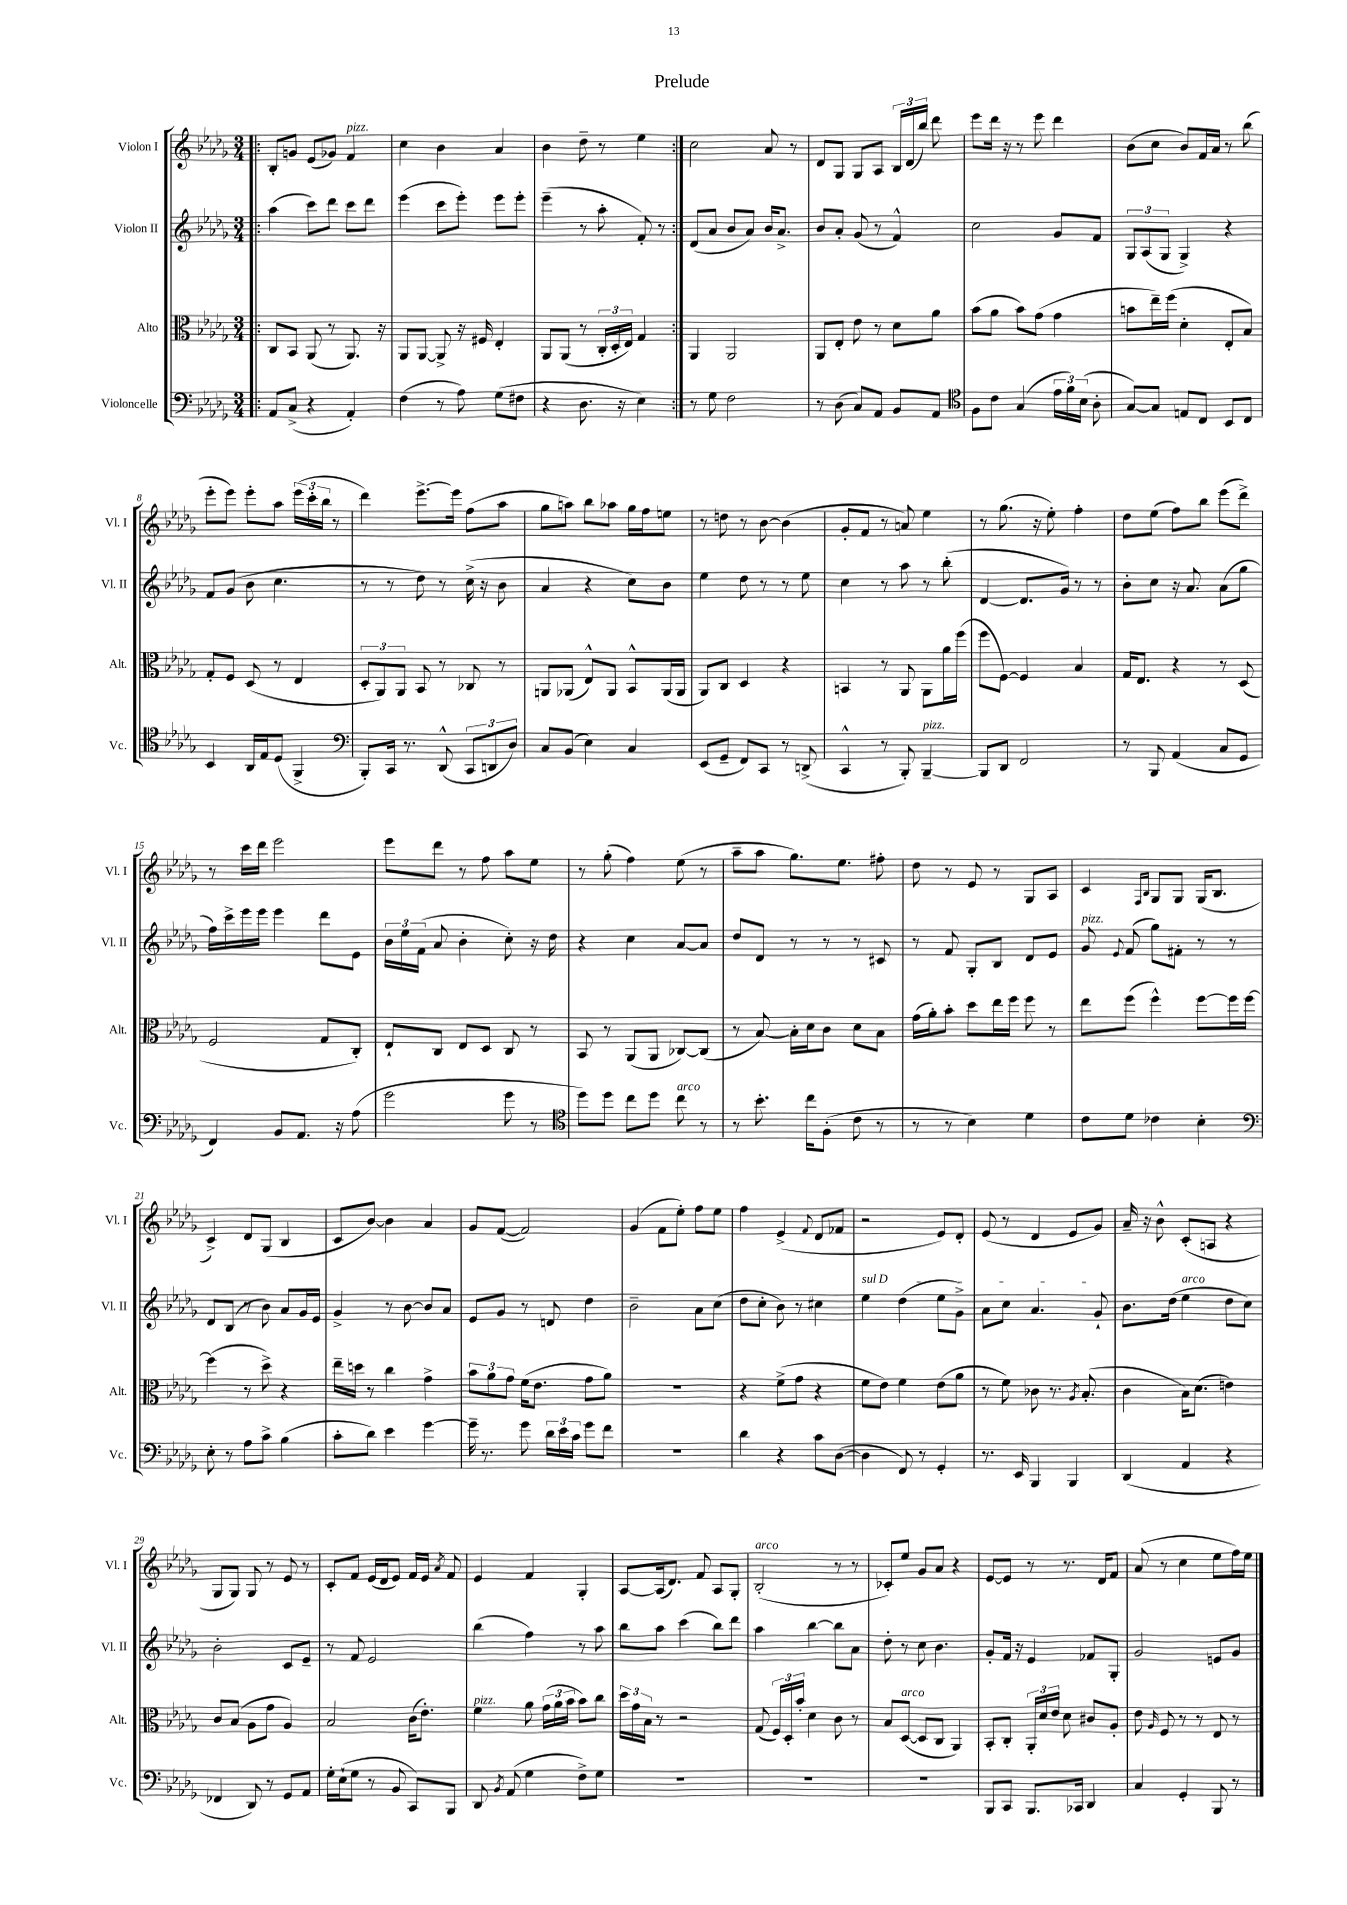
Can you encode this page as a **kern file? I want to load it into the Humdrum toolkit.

**kern	**kern	**kern	**kern
*part4	*part3	*part2	*part1
*staff4	*staff3	*staff2	*staff1
*I"Violoncelle	*I"Alto	*I"Violon II	*I"Violon I
*I'Vc.	*I'Alt.	*I'Vl. II	*I'Vl. I
*clefF4	*clefC3	*clefG2	*clefG2
*k[b-e-a-d-g-]	*k[b-e-a-d-g-]	*k[b-e-a-d-g-]	*k[b-e-a-d-g-]
*M3/4	*M3/4	*M3/4	*M3/4
=1!|:	=1!|:	=1!|:	=1!|:
8AA-/L	8C/L	(4aa-\	8B-'/L
(8C^/J	8BB-/J	.	8gn/J
4r	(8AA-/	8ccc\L)	(8e-/L
.	8r	8ddd-\J	8g-X/J)
!	!	!	!LO:TX:a:i:t=pizz.
4AA-'/)	8.AA-/)	8ccc\L	4f/
.	.	8ddd-\J	.
.	16r	.	.
=2	=2	=2	=2
(4F\	8AA-/L	(4eee-\	4cc\
.	[8AA-/J	.	.
8r	8AA-^/]	8ccc\L	4b-\
8A-\)	16r	8eee-'\J)	.
.	16F#X/	.	.
(8G-\L	4E-'/	8eee-\L	4a-/
8F#X\J	.	8eee-'\J	.
=3	=3	=3	=3
4r	8AA-/L	(4eee-~\	4b-\
.	(8AA-/J	.	.
8.D-\	8r	8r	8dd-~\
.	24C'/LL	8aa-'\	8r
.	24D-'/	.	.
16r	.	.	.
.	24E-/JJ)	.	.
4E-\)	4G-/	8f'/)	4ee-\
.	.	8r	.
=4:|!	=4:|!	=4:|!	=4:|!
8r	4AA-/	(8d-/L	2cc\
8G-\	.	8a-/J	.
2F\	2AA-/	8b-/L	.
.	.	8a-/J)	.
.	.	16b-/KL	8a-/
.	.	8.a-^/J	.
.	.	.	8r
=5	=5	=5	=5
8r	8AA-/L	8b-/L	8d-/L
(8D-\	8E-'/J	8a-'/J	8G-/J
8C/L)	8e-\	(8g-/	8G-/L
8AA-/J	8r	8r	8A-/J
8BB-/L	8d-\L	4f^^/)	24B-/LL
.	.	.	(24d-/
.	.	.	24bb-/JJ)
8AA-/J	8a-\J	.	8ddd-\
=6	=6	=6	=6
*clefC4	*	*	*
8F\L	(8b-\L	2cc\	8eee-\L
8c\J	8a-\J	.	16ddd-\Jk
.	.	.	16r
(4G-/	8b-\L)	.	8r
.	(8g-\J	.	8eee-\
24e-\LL	4g-\	8g-/L	4ddd-\
24f\)	.	.	.
(24B-\JJ	.	.	.
8A-'\	.	8f/J	.
=7	=7	=7	=7
[8G-/L)	8bn\L	12G-/L	(8b-\L
.	.	(12A-/	.
8G-/J]	16ee-~\L)	.	8cc\J
.	.	12G-/J	.
.	(16ff\JJ	.	.
8En/L	4d-'\	4G-^/)	8b-/L)
8C/J	.	.	16f/L
.	.	.	16a-/JJ
8BB-/L	8E-'/L	4r	8r
8C/J	8B-/J)	.	(8bb-\
!!LO:LB:g=z
=8	=8	=8	=8
4BB-/	8G-'/L	8f/L	8eee-'\L
.	8F/J	(8g-/J	8eee-\J)
16AA-/LL	(8D-/	8b-\	8eee-'\L
16E-/J	.	.	.
(8D-/J	8r	4.cc\	8aa-\J
4FF^/	4E-/	.	(24eee-\LL
.	.	.	24ccc'\
.	.	.	24bb-\JJ
.	.	.	8r
=9	=9	=9	=9
*clefF4	*	*	*
8BBB-'/L)	12D-'/L	8r	4ddd-\)
.	12AA-/)	.	.
16CC/Jk	.	8r	.
.	12AA-/J	.	.
8.r	.	.	.
.	8BB-/	8dd-\)	[8.eee-^\L
(8DD-^^/	8r	8r	.
.	.	.	16eee-\Jk]
12CC/L	8C-X/	(16cc^\	(8ff\L
.	.	16r	.
12DDn/	.	.	.
.	8r	8b-\	8aa-\J
12D-/J)	.	.	.
=10	=10	=10	=10
8C/L	8AAn/L	4a-/	8gg-\L
(8BB-/J	(8AA-X/J	.	8aan\J)
4E-\)	8E-^^/L)	4r	8bb-\L
.	8AA-/J	.	8aa-X\J
4C/	8BB-^^/L	8cc\L)	16gg-\LL
.	.	.	16ff\J
.	(16AA-/L	8b-\J	8een\J
.	16AA-/JJ	.	.
=11	=11	=11	=11
(8EE-/L	8AA-/L)	4ee-\	8r
8GG-~/J	8C/J	.	8ddn\
8FF/L)	4D-/	8dd-\	8r
8CC/J	.	8r	[8b-\
8r	4r	8r	(4b-\]
(8DDn^/	.	8ee-\	.
=12	=12	=12	=12
4CC^^/	4BBn/	4cc\	8g-'/L
.	.	.	8f/J
8r	8r	8r	8r
8BBB-'/)	8AA-/	8aa-\	8an/)
!LO:TX:a:i:t=pizz.	!	!	!
[4BBB-~/	8AA-\L	8r	4ee-\
.	16a-\L	(8bb-'\	.
.	(16ff\JJ	.	.
=13	=13	=13	=13
8BBB-/L]	8ff\L	[4d-/	8r
8DD-/J	[8F\J)	.	(8.gg-\
2FF/	4F/]	8.d-/L]	.
.	.	.	16r
.	.	.	8ee-'\)
.	.	16g-/Jk)	.
.	4B-/	8r	4ff'\
.	.	8r	.
=14	=14	=14	=14
8r	16G-/KL	8b-'\L	8dd-\L
.	8.E-/J	.	.
8BBB-/	.	8cc\J	(8ee-\J
(4AA-/	4r	16r	8ff\L)
.	.	8.a-/	.
.	.	.	8bb-\J
8C/L	8r	(8a-\L	(8eee-\L
8GG-/J	(8D-/	8gg-\J	8ddd-^\J)
!!LO:LB:g=z
=15	=15	=15	=15
4FF/)	2F/	16ff\LL)	8r
.	.	16ccc^\	.
.	.	16eee-\	16ccc\LL
.	.	16eee-\JJ	16ddd-\JJ
8BB-/L	.	4eee-\	2eee-\
8.AA-/J	.	.	.
.	8G-/L	8ddd-\L	.
16r	.	.	.
(8A-\	8C'/J)	8e-\J	.
=16	=16	=16	=16
2g-\	8E-`/L	24b-\LL	8eee-\L
.	.	24ee-\	.
.	.	(24f\JJ	.
.	8C/J	8a-/	8ddd-\J
.	8E-/L	4b-'\	8r
.	8D-/J	.	8ff\
8g-\	8C/	8cc'\)	8aa-\L
8r	8r	16r	8ee-\J
.	.	16dd-\	.
=17	=17	=17	=17
*clefC4	*	*	*
8dd-\L)	8BB-/	4r	8r
8dd-\J	8r	.	(8gg-'\
8cc\L	(8AA-/L	4cc\	4ff\)
8dd-\J	8AA-/J	.	.
!LO:TX:a:i:t=arco	!	!	!
8cc\	[8C-X/L)	[8a-/L	(8ee-\
8r	(8C-/J]	8a-/J]	8r
=18	=18	=18	=18
8r	8r	8dd-/L	8aa-~\L
8.b-'\	[8B-/)	8d-/J	8aa-\J
.	16B-'\LL]	8r	8.gg-\L)
16cc\KL	16d-\J	.	.
(8F'\J	8c\J	8r	.
.	.	.	8.ee-\J
8c\	8d-\L	8r	.
8r	8B-\J	8c#X/	8ff#X'\
=19	=19	=19	=19
8r	(16g-\LL	8r	8dd-\
.	16a-'\J)	.	.
8r	8b-'\J	8f/	8r
4B-\)	8dd-\L	8G-'/L	8e-/
.	16ee-\L	8B-/J	8r
.	16ff\JJ	.	.
4d-\	8ff\	8d-/L	8G-/L
.	8r	8e-/J	8A-/J
=20	=20	=20	=20
!	!	!LO:TX:a:i:t=pizz.	!
8c\L	8ee-\L	8g-/	4c/
.	.	8qqe-/	.
8d-\J	(8ff\J	(8f/	.
.	.	.	16qqF/LL
.	.	.	16qqB-/JJ
4c-X\	4ff^^\)	8gg-\L)	8G-/L
.	.	8f#X'\J	8G-/J
4B-'\	[8ff\L	8r	(16G-/KL
.	.	.	8.B-/J
.	16ff\L]	8r	.
.	[16ff\JJ	.	.
!!LO:LB:g=z
=21	=21	=21	=21
*clefF4	*	*	*
8E-'\	(4ff\]	8d-/L	4c^/)
8r	.	(8B-/J	.
8A-\L	8r	8r	8d-/L
8c^\J	8dd-^\)	8b-\)	(8G-/J
(4B-\	4r	8a-/L	4B-/
.	.	16g-/L	.
.	.	16e-/JJ	.
=22	=22	=22	=22
8c'\L	16ee-~\LL	4g-^/	8c/L
.	16ddn\JJ	.	.
8d-\J)	8r	.	[8b-/J)
4e-\	4cc\	8r	4b-\]
.	.	[8b-\	.
[4g-\	4g-^\	8b-/L]	4a-/
.	.	8a-/J	.
=23	=23	=23	=23
16g-~\]	12b-\L	8e-/L	8g-/L
8.r	.	.	.
.	12a-\	.	.
.	.	8g-/J	([8f/J
.	12g-\J	.	.
8g-\	(16f\KL	8r	2f/])
.	8.e-\J	.	.
24d-\LL	.	8dn/	.
24e-\	.	.	.
24c\JJ	.	.	.
8g-\L	8g-\L	4dd-\	.
8f\J	8a-\J)	.	.
=24	=24	=24	=24
2.r	2.r	2b-~\	(4g-/
.	.	.	8f\L
.	.	.	8ee-'\J)
.	.	8a-\L	8ff\L
.	.	(8cc\J	8ee-\J
=25	=25	=25	=25
4d-\	4r	8dd-\L	4ff\
.	.	8cc'\J	.
4r	(8f^\L	8b-\)	(4e-^/
.	8g-\J	8r	.
.	.	.	8qqf/
8c\L	4r	4cc#X\	8d-/L
([8D-\J	.	.	8f-X/J
=26	=26	=26	=26
!	!	!LO:TX:a:i:t=sul D	!
4D-\]	8f\L	4ee-\	2r
.	8e-\J)	.	.
8FF/)	4f\	(4dd-\	.
8r	.	.	.
4GG-'/	(8e-\L	8ee-\L	8e-/L)
.	8a-\J	8g-^\J)	8d-'/J
=27	=27	=27	=27
8.r	8r	8a-\L	(8e-/
.	8f\)	8cc\J	8r
16EE-/	.	.	.
4BBB-/	8c-X\	4.a-/	4d-/
.	8.r	.	.
4BBB-/	.	.	8e-/L
.	8qA-/	.	.
.	(8.B-'/	.	.
.	.	8g-`/	8g-/J)
=28	=28	=28	=28
(4DD-/	4c\	8.b-\L	16a-~/
.	.	.	16r
.	.	.	8b-^^\
.	.	(16dd-\Jk	.
!	!	!LO:TX:a:i:t=arco	!
4AA-/	16B-\KL)	4ee-\	(8c'/L
.	(8.d-\J	.	.
.	.	.	8An/J
4r	4en\)	8dd-\L	4r
.	.	8cc\J)	.
!!LO:LB:g=z
=29	=29	=29	=29
4FF-X/	8c/L	2b-'\	8G-/L
.	(8B-/J	.	8G-/J)
8DD-/)	8A-\L	.	8G-/
8r	8g-\J	.	8r
8GG-/L	4A-/)	8c/L	8e-/
8AA-/J	.	8e-~/J	8r
=30	=30	=30	=30
16G-'\LL	2B-/	8r	8c'/L
(16E-`\J	.	.	.
8G-\J	.	8f/	8f/J
8r	.	2e-/	(16e-/LL
.	.	.	16d-/J
8BB-/	.	.	8e-/J)
8CC/L)	(16c\KL	.	16f/LL
.	8.e-'\J)	.	16e-/JJ
.	.	.	8qa-/
8BBB-/J	.	.	8f/
=31	=31	=31	=31
!	!LO:TX:a:i:t=pizz.	!	!
8DD-/	4f\	(4bb-\	4e-/
8qBB-/	.	.	.
(8AA-/	.	.	.
4G-\	8a-\	4ff\)	4f/
.	(24g-\LL	.	.
.	24a-\	.	.
.	24b-\JJ	.	.
8F^\L)	8b-\L)	8r	4G-'/
8G-\J	8cc\J	8aa-\	.
=32	=32	=32	=32
2.r	24dd-\LL	8bb-\L	[8A-/L
.	24g-\	.	.
.	24B-\JJ	.	.
.	8r	8aa-\J	(16A-/k]
.	.	.	8.d-/J)
.	2r	(4ccc\	.
.	.	.	8f/
.	.	8bb-\L)	8A-/L
.	.	8ddd-\J	8G-'/J
=33	=33	=33	=33
!	!	!	!LO:TX:a:i:t=arco
2.r	(8G-/	4aa-\	(2B-'/
.	24F/LL)	.	.
.	24D-'/	.	.
.	24b-'/JJ	.	.
.	4d-\	[4bb-\	.
.	8c\	8bb-\L]	8r
.	8r	8a-\J	8r
=34	=34	=34	=34
2.r	8B-/L	8dd-'\	8c-X'/L)
!	!LO:TX:a:i:t=arco	!	!
.	([8D-/J	8r	8ee-/J
.	8D-/L]	8cc\	8g-/L
.	8C/J	4.b-\	8a-/J
.	4AA-/)	.	4r
=35	=35	=35	=35
8BBB-/L	8BB-'/L	8g-'/L	[8e-/L
8CC/J	8C'/J	16f/Jk	8e-/J]
.	.	16r	.
8.BBB-/L	24AA-'/LL	4e-/	8r
.	24d-/	.	.
.	24e-/JJ	.	.
.	8d-\	.	8.r
16CC-X/Jk	.	.	.
4DD-/	8c#X/L	8f-X/L	.
.	.	.	16d-/KL
.	8A-'/J	8G-'/J	8f/J
=36	=36	=36	=36
4C/	8e-\	2g-/	(8a-/
.	16qqA-/	.	.
.	8F/	.	8r
4GG-'/	8r	.	4cc\
.	8r	.	.
8BBB-/	8E-/	8en/L	8ee-\L
8r	8r	8g-/J	16ff\L)
.	.	.	16ee-\JJ
==	==	==	==
*-	*-	*-	*-
